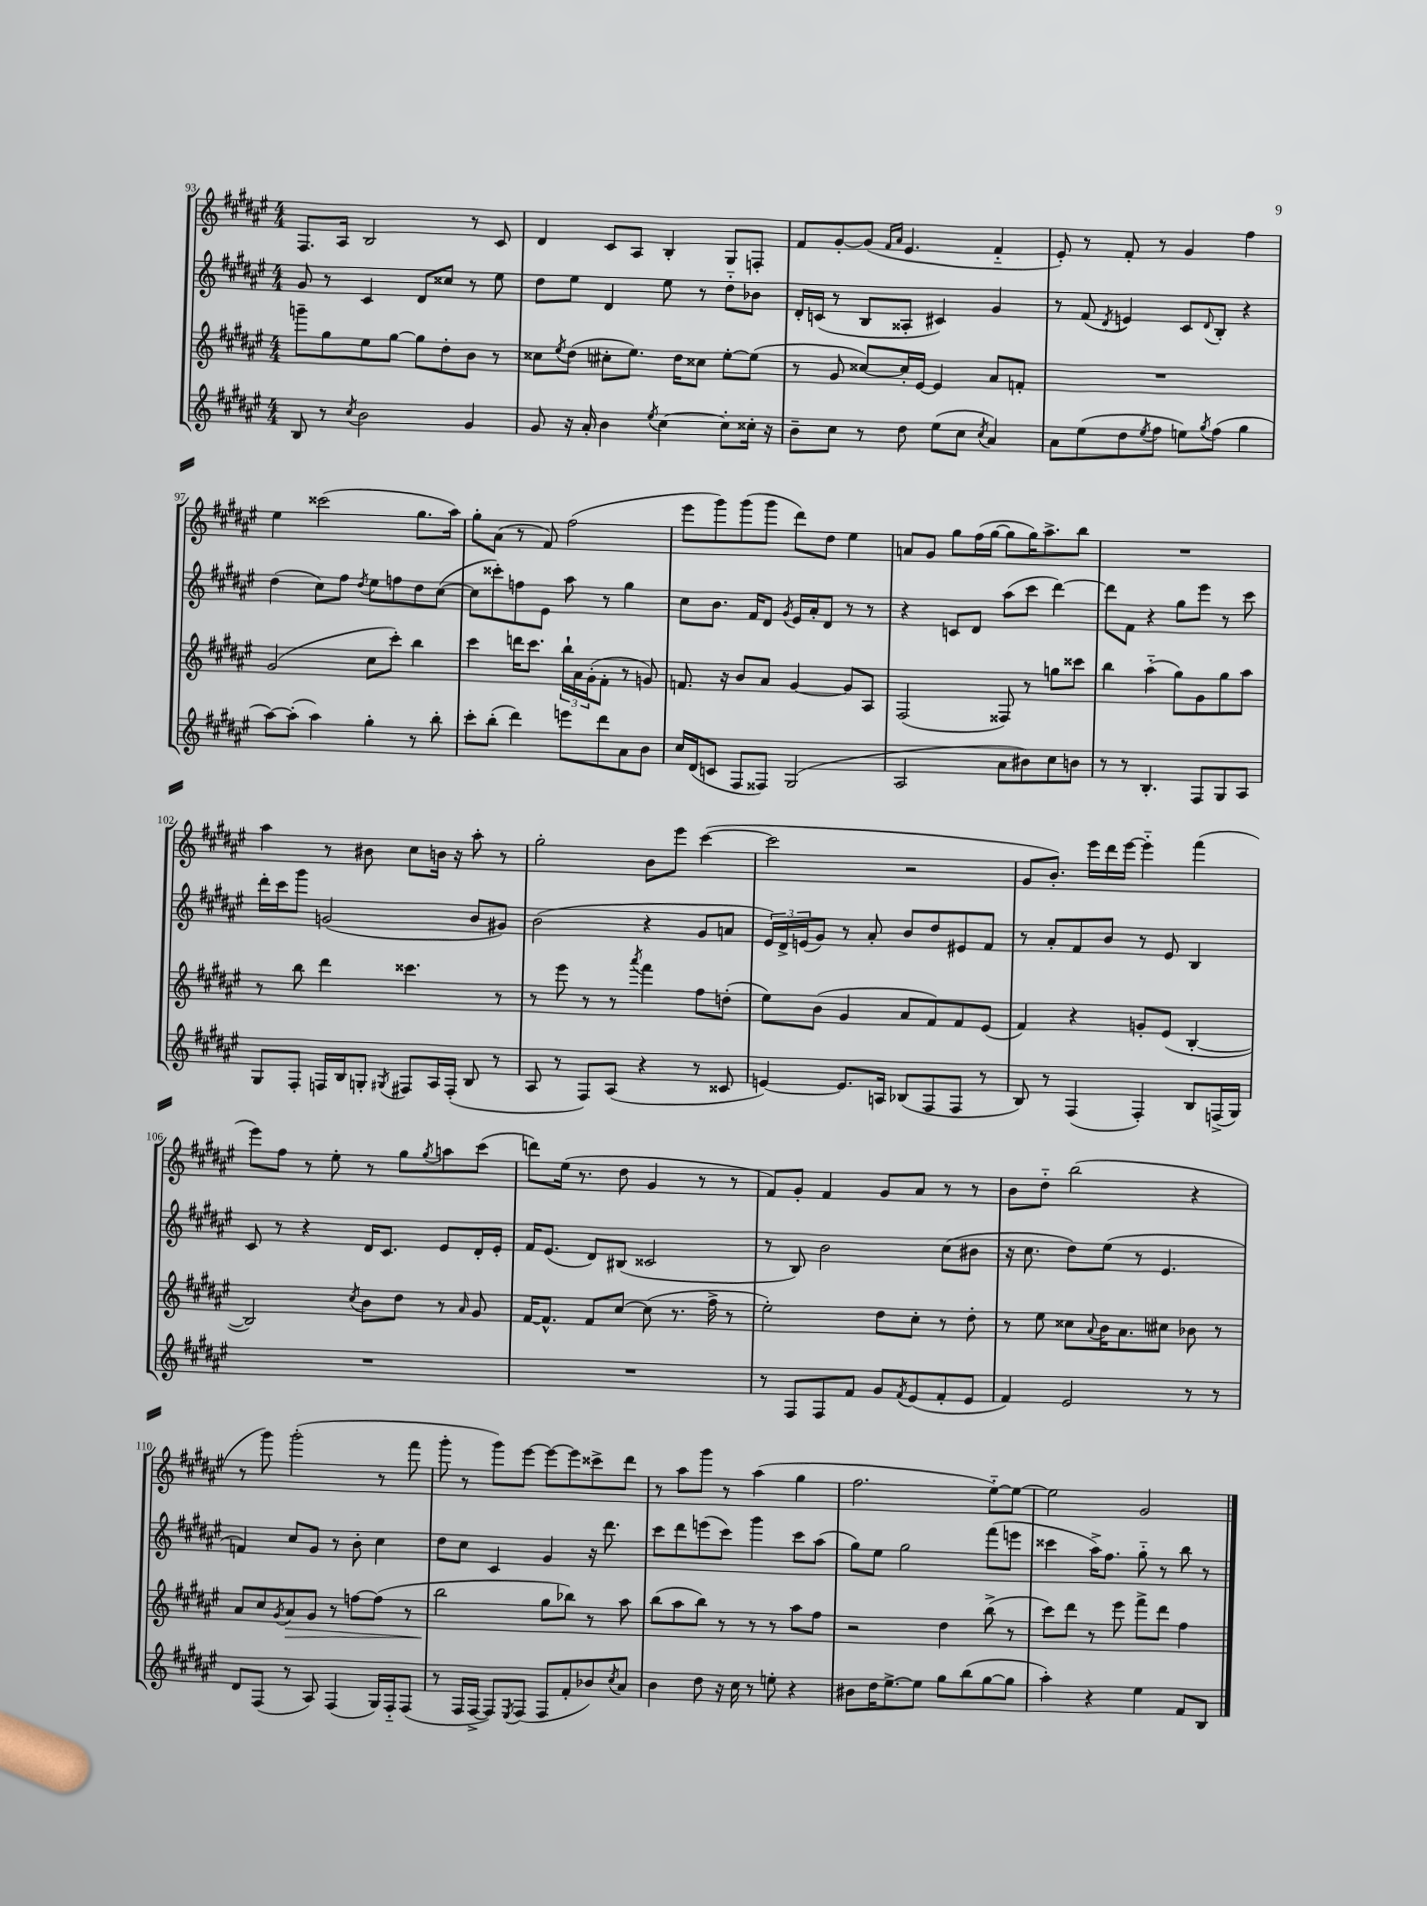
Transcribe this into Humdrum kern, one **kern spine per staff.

**kern	**kern	**kern	**kern
*staff4	*staff3	*staff2	*staff1
*clefG2	*clefG2	*clefG2	*clefG2
*k[f#c#g#d#a#e#]	*k[f#c#g#d#a#e#]	*k[f#c#g#d#a#e#]	*k[f#c#g#d#a#e#]
*M4/4	*M4/4	*M4/4	*M4/4
8B	8ggg~	8g#	8.F#
8r	8gg#	8r	.
.	.	.	16A#
8qcc#	.	.	.
2b	8ee#	4c#	2B
.	[8gg#	.	.
.	8gg#]	8d#	.
.	8dd#'	8cc##	.
4g#	8b	8r	8r
.	8r	8ee#	8c#
=	=	=	=
8g#	8cc##	8dd#	4d#
.	8qee#	.	.
16r	(8dd#	8ee#	.
16a#'	.	.	.
4b	8cc#'	4d#	8c#
.	8.ee#)	.	8A#
8qee#	.	.	.
[4cc#	.	8ee#	4B'
.	16dd#	.	.
.	8cc##	8r	.
8cc#']	[8ee#'	8dd#'~	8G#
16cc##'	(8ee#]	8b-	8F'
16r	.	.	.
=	=	=	=
8b~	8r	16d#'	8f#
.	.	(16c	.
8cc#	8g#	8r	[8g#'
8r	[8cc##)	8B	(8g#]
.	.	.	16qqf#
.	.	.	16qqa#
8dd#	16cc##']	8A##'	4.e#
.	[16e#	.	.
(8ee#	4e#]	4c#)	.
8cc#	.	.	.
8qcc#	.	.	.
4a#)	8a#	4g#	4f#'~
.	8f'	.	.
=	=	=	=
8a#	1r	8r	8e#')
(8ee#	.	(8f#	8r
.	.	8qd#	.
8dd#	.	4e)	8f#'
8qee#	.	.	.
8ff#	.	.	8r
8ee)	.	8c#	4g#
8qgg#	.	8qqd#	.
(8ff#	.	8B'	.
4gg#	.	4r	4ff#
=	=	=	=
[8aa#)	(2g#	(4dd#	4ee#
(8aa#']	.	.	.
4aa#)	.	8cc#)	(2ccc##
.	.	8ff#	.
.	.	8qdd#	.
4gg#'	8cc#	8ee#	.
.	8ccc#')	8ff	.
8r	4bb	8dd#	8.gg#
8bb'	.	([8cc#	.
.	.	.	16aa#)
=	=	=	=
8ccc#'	4ccc#	8cc#]	8gg#'
(8bb'	.	8ccc##')	(8a#
4ddd#)	16ddd	8ff	8r
.	8.ccc#	.	.
.	.	8e#	8f#)
8eee	24bb`	8aa#	(2ff#
.	24a#	.	.
.	(24g#'	.	.
8ddd#	8f#'	8r	.
8a#	8r	4gg#	.
8b	8g)	.	.
=	=	=	=
16cc#	8.f	8cc#	8eee#
(16d#	.	.	.
8c	.	8.b	8ggg#)
.	16r	.	.
8F#	8b	.	(8ggg#
.	.	16f#	.
8F##)	8a#	8d#	8ggg#
.	.	8qg#	.
(2G#	[4g#	16e#	8ddd#)
.	.	16a#'	.
.	.	8d#	8dd#
.	8g#]	8r	4ee#
.	8A#	8r	.
=	=	=	=
2A#	(2F#	4r	8a
.	.	.	8g#
.	.	8c	8gg#
.	.	8d#	(16ff#
.	.	.	[16gg#
8a#	8F##)	(8aa#	8gg#]
8b#)	8r	8ccc#	16gg#)
.	.	.	8.aa#^
8cc#	8gg	[4ddd#)	.
8b	8ccc##	.	8bb
=	=	=	=
8r	4bb	8ddd#]	1r
8r	.	8f#	.
4.B'	(4aa#'~	4r	.
.	8gg#)	8gg#	.
8F#	8g#	8eee#	.
8G#	8gg#	8r	.
8A#	8aa#	8ccc#	.
=	=	=	=
8G#	8r	16ddd#'	4aa#
.	.	16ccc#	.
8F#'	8bb	8ggg#	.
16F	4ddd#	(2g	8r
16B	.	.	.
8G'	.	.	8b#
8qG#	.	.	.
8F#	4.ccc##	.	8cc#
16A#	.	.	16b
(16F#'	.	.	16r
8B	.	8b	8aa#'
8r	8r	8g#)	8r
=	=	=	=
8A#	8r	(2b	2gg#'
8r	8eee#	.	.
8F#)	8r	.	.
(8A#	8r	.	.
.	8qaaa#	.	.
4r	4fff#	4r	8b
.	.	.	8eee#
8r	8ff#	8g#	([4ccc#
8c##	(8dd'	8a	.
=	=	=	=
[4e)	8ee#)	24e#)	2ccc#]
.	.	24d#^	.
.	.	(24e	.
.	(8b	8g#)	.
8.e]	4g#	8r	.
.	.	8a#'	.
16A	.	.	.
(8B-	8a#	8b	2r
8F#	8f#)	8dd#	.
8F#	8f#	8e#	.
8r	(8e#	8f#	.
=	=	=	=
8B)	4f#)	8r	8g#
8r	.	8a#'	8.b')
(4F#	4r	8f#	.
.	.	.	16eee#
.	.	8b	16ddd#
.	.	.	[16eee#
4F#')	8g'	8r	4eee#'~]
.	(8e#	8e#	.
8B	[4B'	4B	(4fff#
(16F^	.	.	.
16G#)	.	.	.
=	=	=	=
1r	2B])	8c#	8eee#)
.	.	8r	8ff#
.	.	4r	8r
.	.	.	8ee#'
.	8qcc#	.	.
.	8b	16d#	8r
.	.	8.c#	.
.	8dd#	.	8gg#
.	.	.	8qgg#
.	8r	8e#	8aa
.	16qqa#	.	.
.	8g#	16d#'	(8ccc#
.	.	16e#'	.
=	=	=	=
1r	[16f#	16f#	8ddd)
.	8.f#^^]	(8.e#	.
.	.	.	(16ee#
.	.	.	8.r
.	8f#	8d#)	.
.	[8cc#	(8B#	8dd#
.	(8cc#]	2c##	4g#
.	8.r	.	.
.	.	.	8r
.	16ff#^	.	.
.	8r	.	8r
=	=	=	=
8r	2ee#')	8r	8f#)
8F#	.	8B)	8g#'
8F#	.	2b	4f#
8f#	.	.	.
8g#	8dd#	.	8g#
8qf#	.	.	.
(8e#	8cc#'	.	8a#
8f#'	8r	(8cc#	8r
8e#	8dd#'	8b#	8r
=	=	=	=
4f#)	8r	16r	8b
.	.	8.cc#	.
.	8ee#	.	8dd#'~
2e#	8cc##	8dd#)	(2bb
.	8qqa#	.	.
.	16b	(8ee#	.
.	8.a#	.	.
.	.	8r	.
.	8cc#	4.e#	.
8r	8b-	.	4r
8r	8r	.	.
=	=	=	=
8d#	8a#	4f)	8r
(8F#	8cc#	.	8ggg#)
.	8qg#	.	.
8r	8a#	8cc#	(2ggg#'
8A#)	8g#	8g#	.
(4F#	8r	8r	.
.	[8ff	8b'	.
16G#)	(8ff]	4cc#	8r
16F#'~	.	.	.
(8F#	8r	.	8fff#
=	=	=	=
8r	2bb	8dd#	8ggg#'
16F#	.	8cc#	8r
[16F#^	.	.	.
8F#])	.	4c#	8ggg#)
8qE#	.	.	.
(8F#	.	.	[8eee#
8F#	8gg#	4g#	8eee#_
8f#'	8bb-)	.	8eee#]
8b-)	8r	16r	8ccc##^
.	.	8.ddd#	.
8qcc#	.	.	.
8a#	8aa#	.	8ddd#
=	=	=	=
4b	(8bb	8ccc#	8r
.	8aa#	8ddd#	8aa#
8dd#	8bb)	(8eee	8ggg#
16r	8r	8ccc#)	8r
16cc#	.	.	.
8r	8r	4ggg#	(4aa#
8ee'	8r	.	.
4r	8aa#	8ccc#	4gg#
.	8ff#	(8aa#	.
=	=	=	=
8b#	2r	8gg#)	2.ff#
16dd#	.	8ee#	.
[8.ee#^	.	.	.
.	.	2gg#	.
8ee#]	.	.	.
8gg#	4dd#	.	.
(8bb	.	.	.
[8gg#	(8bb^	(8fff#	[8ee#'~)
8gg#]	8r	8eee	8ee#_
=	=	=	=
4aa#')	8ccc#)	4ccc##	2ee#]
.	8ddd#	.	.
4r	8r	16aa#^)	.
.	.	8.ff#	.
.	8eee#	.	.
4ee#	8fff#^	8gg#'~	2g#
.	8ddd#	8r	.
8f#	4ff#	8bb	.
8B	.	8r	.
==	==	==	==
*-	*-	*-	*-
